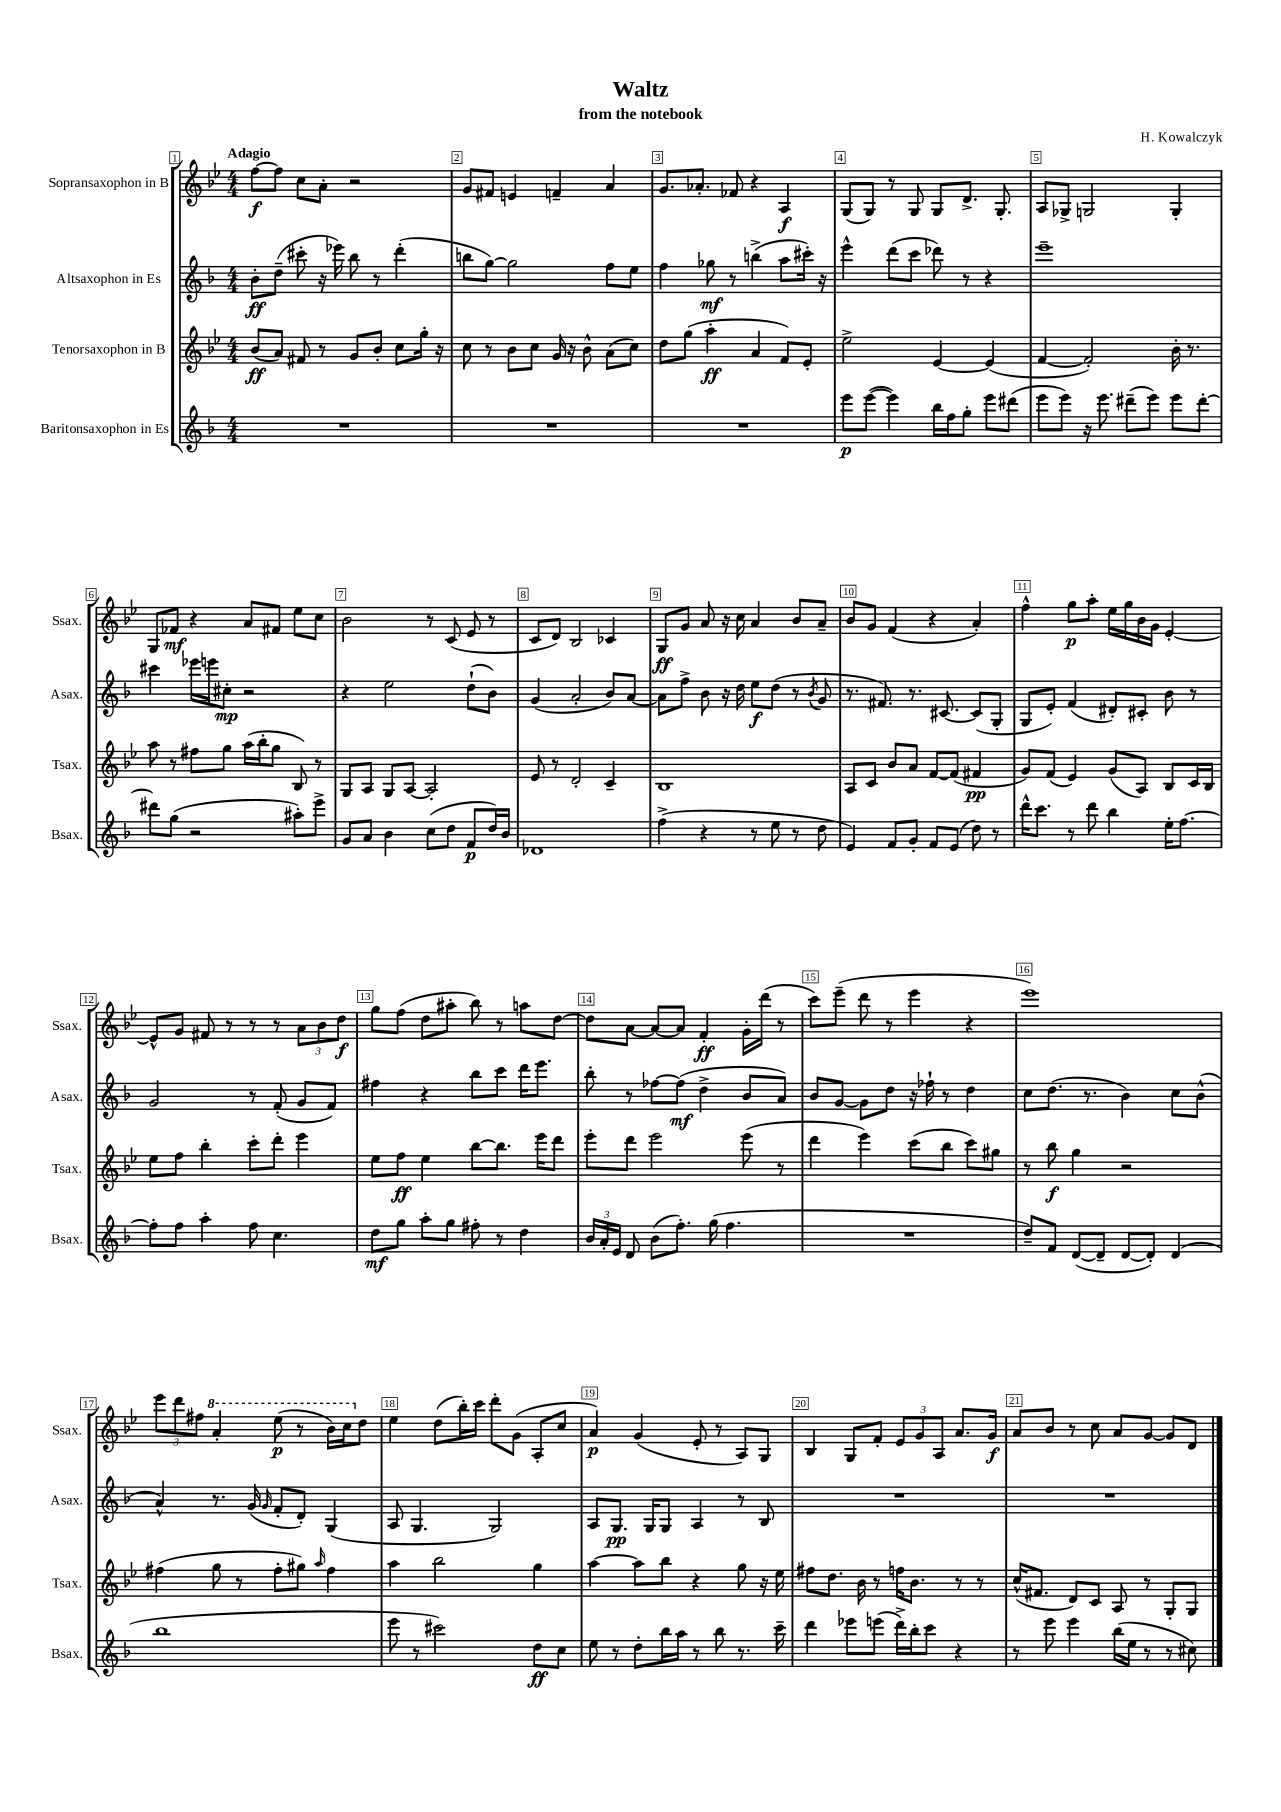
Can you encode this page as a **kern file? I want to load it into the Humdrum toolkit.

**kern	**kern	**kern	**kern
*staff4	*staff3	*staff2	*staff1
*clefG2	*clefG2	*clefG2	*clefG2
*k[b-]	*k[b-e-]	*k[b-]	*k[b-e-]
*M4/4	*M4/4	*M4/4	*M4/4
1r	(8b-	8b-'	[8ff
.	8a)	(8dd~	8ff]
.	8f#	8ccc#'	8cc
.	8r	16r	8a'
.	.	16eee-)	.
.	8g	8bb-	2r
.	8b-'	8r	.
.	8cc	(4ddd'	.
.	16gg'	.	.
.	16r	.	.
=	=	=	=
1r	8cc	8bb	8g
.	8r	[8gg)	8f#
.	8b-	2gg]	4e
.	8cc	.	.
.	16g	.	4f~
.	16r	.	.
.	8b-^^	.	.
.	(8a	8ff	4a
.	8cc)	8ee	.
=	=	=	=
1r	8dd	4ff	8.g
.	(8gg	.	.
.	.	.	8.a-'
.	4aa'	8gg-	.
.	.	8r	8f-
.	4a	(4bb^	4r
.	8f)	8aa	4A
.	8e-'	16ccc#')	.
.	.	16r	.
=	=	=	=
8eee	2ee-^	4eee^^	(8G
([8eee	.	.	8G)
4eee])	.	(8ddd	8r
.	.	8ccc	8G
16bb-	[4e-	8ddd-)	8G
16ff	.	.	.
8gg'	.	8r	8.d^
8eee	(4e-]	4r	.
.	.	.	8.G'
(8ddd#	.	.	.
=	=	=	=
8eee	[4f	1eee~	8A
8eee)	.	.	8G-^
16r	2f'])	.	2G
8.eee	.	.	.
(8ddd#~	.	.	.
8eee)	.	.	.
8eee	16b-'	.	4G'
.	8.r	.	.
[8ddd#'	.	.	.
=	=	=	=
8ddd#]	8aa	4ccc#	8G
(8gg	8r	.	8f-
2r	8ff#	16eee-	4r
.	.	16eee	.
.	8gg	8cc#'	.
.	(16aa	2r	8a
.	16bb-'	.	.
.	8gg	.	8f#
8aa#')	8B-)	.	8ee-
8eee^	8r	.	8cc
=	=	=	=
8g	8G	4r	2b-
8a	8A	.	.
4b-	8G	2ee	.
.	[8A	.	.
(8cc	2A']	.	8r
8dd	.	.	(8c
8f	.	(8dd`	8e-
16dd)	.	8b-)	8r
16b-	.	.	.
=	=	=	=
1d-	8e-	(4g	8c
.	8r	.	8d)
.	2d'	2a'	2B-
.	4c~	8b-)	4c-
.	.	[8a	.
=	=	=	=
(4ff^	1B-	8a]	8G
.	.	8ff^	8g
4r	.	8b-	8a
.	.	16r	16r
.	.	16dd	16cc
8r	.	8ee	4a
8ee	.	(8dd	.
8r	.	8r	8b-
.	.	8qb-	.
8dd	.	8g	8a~
=	=	=	=
4e)	8A	8.r	8b-
.	8c	.	8g
.	.	8.f#)	.
8f	8b-	.	(4f
8g'	8a	8.r	.
8f	[8f	.	4r
.	.	[8.c#	.
(8e	(8f]	.	.
8dd)	4f#	(8c#]	4a')
8r	.	8G'	.
=	=	=	=
16ddd^^	8g)	8G	4ff^^
8.ccc	.	.	.
.	(8f	8e')	.
8r	4e-)	(4f	8gg
8ddd	.	.	8aa'
4bb-	(8g	8d#')	16ee-
.	.	.	16gg
.	8A)	8c#'	16b-
.	.	.	16g
16ee'	8B-	8b-	[4e-'
[8.ff	.	.	.
.	16c	8r	.
.	16B-	.	.
=	=	=	=
8ff']	8ee-	2g	8e-^^]
8ff	8ff	.	8g
4aa'	4bb-'	.	8f#
.	.	.	8r
8ff	8ccc'	8r	8r
4.cc	8ddd'	(8f'	8r
.	4eee-	8g	12a
.	.	.	12b-
.	.	8f)	.
.	.	.	12dd
=	=	=	=
8dd	8ee-	4ff#	8gg
8gg	8ff	.	(8ff
8aa'	4ee-	4r	8dd
8gg	.	.	8aa#'
8ff#'	[8bb-	8bb-	8bb-)
8r	8.bb-]	8ccc	8r
4dd	.	16ddd	8aa
.	16eee-	8.eee	.
.	8ddd	.	[8dd
=	=	=	=
24b-	8eee-'	8bb-'	8dd]
24a'	.	.	.
24e	.	.	.
8d	8ddd	8r	[8a
(8b-	2eee-	[8ff-	8a_
8.ff')	.	(8ff-]	8a]
.	.	4dd^	4f'
(16gg	.	.	.
4.ff	.	.	.
.	(8eee-	8b-	16g'
.	.	.	(16ddd
.	8r	8a)	8r
=	=	=	=
1r	4ddd	8b-	8ccc)
.	.	[8g	(8eee-~
.	4eee-)	8g]	8ddd
.	.	8dd	8r
.	(8ccc	16r	4eee-
.	.	16ff-`	.
.	8bb-	8r	.
.	8ccc)	4dd	4r
.	8gg#	.	.
=	=	=	=
8dd~)	8r	8cc	1eee-)
8f	8bb-	(8.dd	.
([8d	4gg	.	.
.	.	8.r	.
8d~]	.	.	.
[8d	2r	4b-)	.
8d'])	.	.	.
(4d	.	8cc	.
.	.	(8b-^^	.
=	=	=	=
1bb-	(4ff#	4a^^)	12eee-
.	.	.	12ddd
.	.	.	12ff#
.	8gg	8.r	4aa'
.	8r	.	.
.	.	(16g	.
.	.	16qqg	.
.	8ff#'	8f'	(8eee-
.	8gg#)	8d')	8r
.	16qqaa	.	.
.	4ff#	(4G	16bb-)
.	.	.	16ccc
.	.	.	8dd
=	=	=	=
8eee	4aa	8A	4ee-
8r	.	4.G	.
2ccc#)	2bb-	.	(8dd
.	.	.	16bb-')
.	.	.	16ccc
.	.	2G)	8ddd'
.	.	.	(8g
8dd	4gg	.	8A'
8cc	.	.	8cc
=	=	=	=
8ee	[4aa	8A	4a)
8r	.	8.G	.
8dd'	8aa]	.	(4g
.	.	16G	.
16bb-	8bb-	8G	.
16aa	.	.	.
8r	4r	4A	8e-'
8bb-	.	.	8r
8.r	8gg	8r	8A)
.	16r	8B-	8G
16ccc~	16ee-	.	.
=	=	=	=
4ddd	8ff#	1r	4B-
.	8.dd	.	.
8eee-	.	.	8G
.	16b-	.	.
(8eee	8r	.	8f'
16ddd^)	16ff	.	12e-
16bb-'	8.b-	.	.
.	.	.	12g
8ccc	.	.	.
.	.	.	12A
4r	8r	.	8.a
.	8r	.	.
.	.	.	16g
=	=	=	=
8r	(16cc^^	1r	8a
.	8.f#	.	.
8eee	.	.	8b-
4eee	8d)	.	8r
.	8c	.	8cc
(16bb-	8A	.	8a
16ee	.	.	.
8r	8r	.	[8g
8r	8G'	.	8g]
8cc#)	8G	.	8d
==	==	==	==
*-	*-	*-	*-
